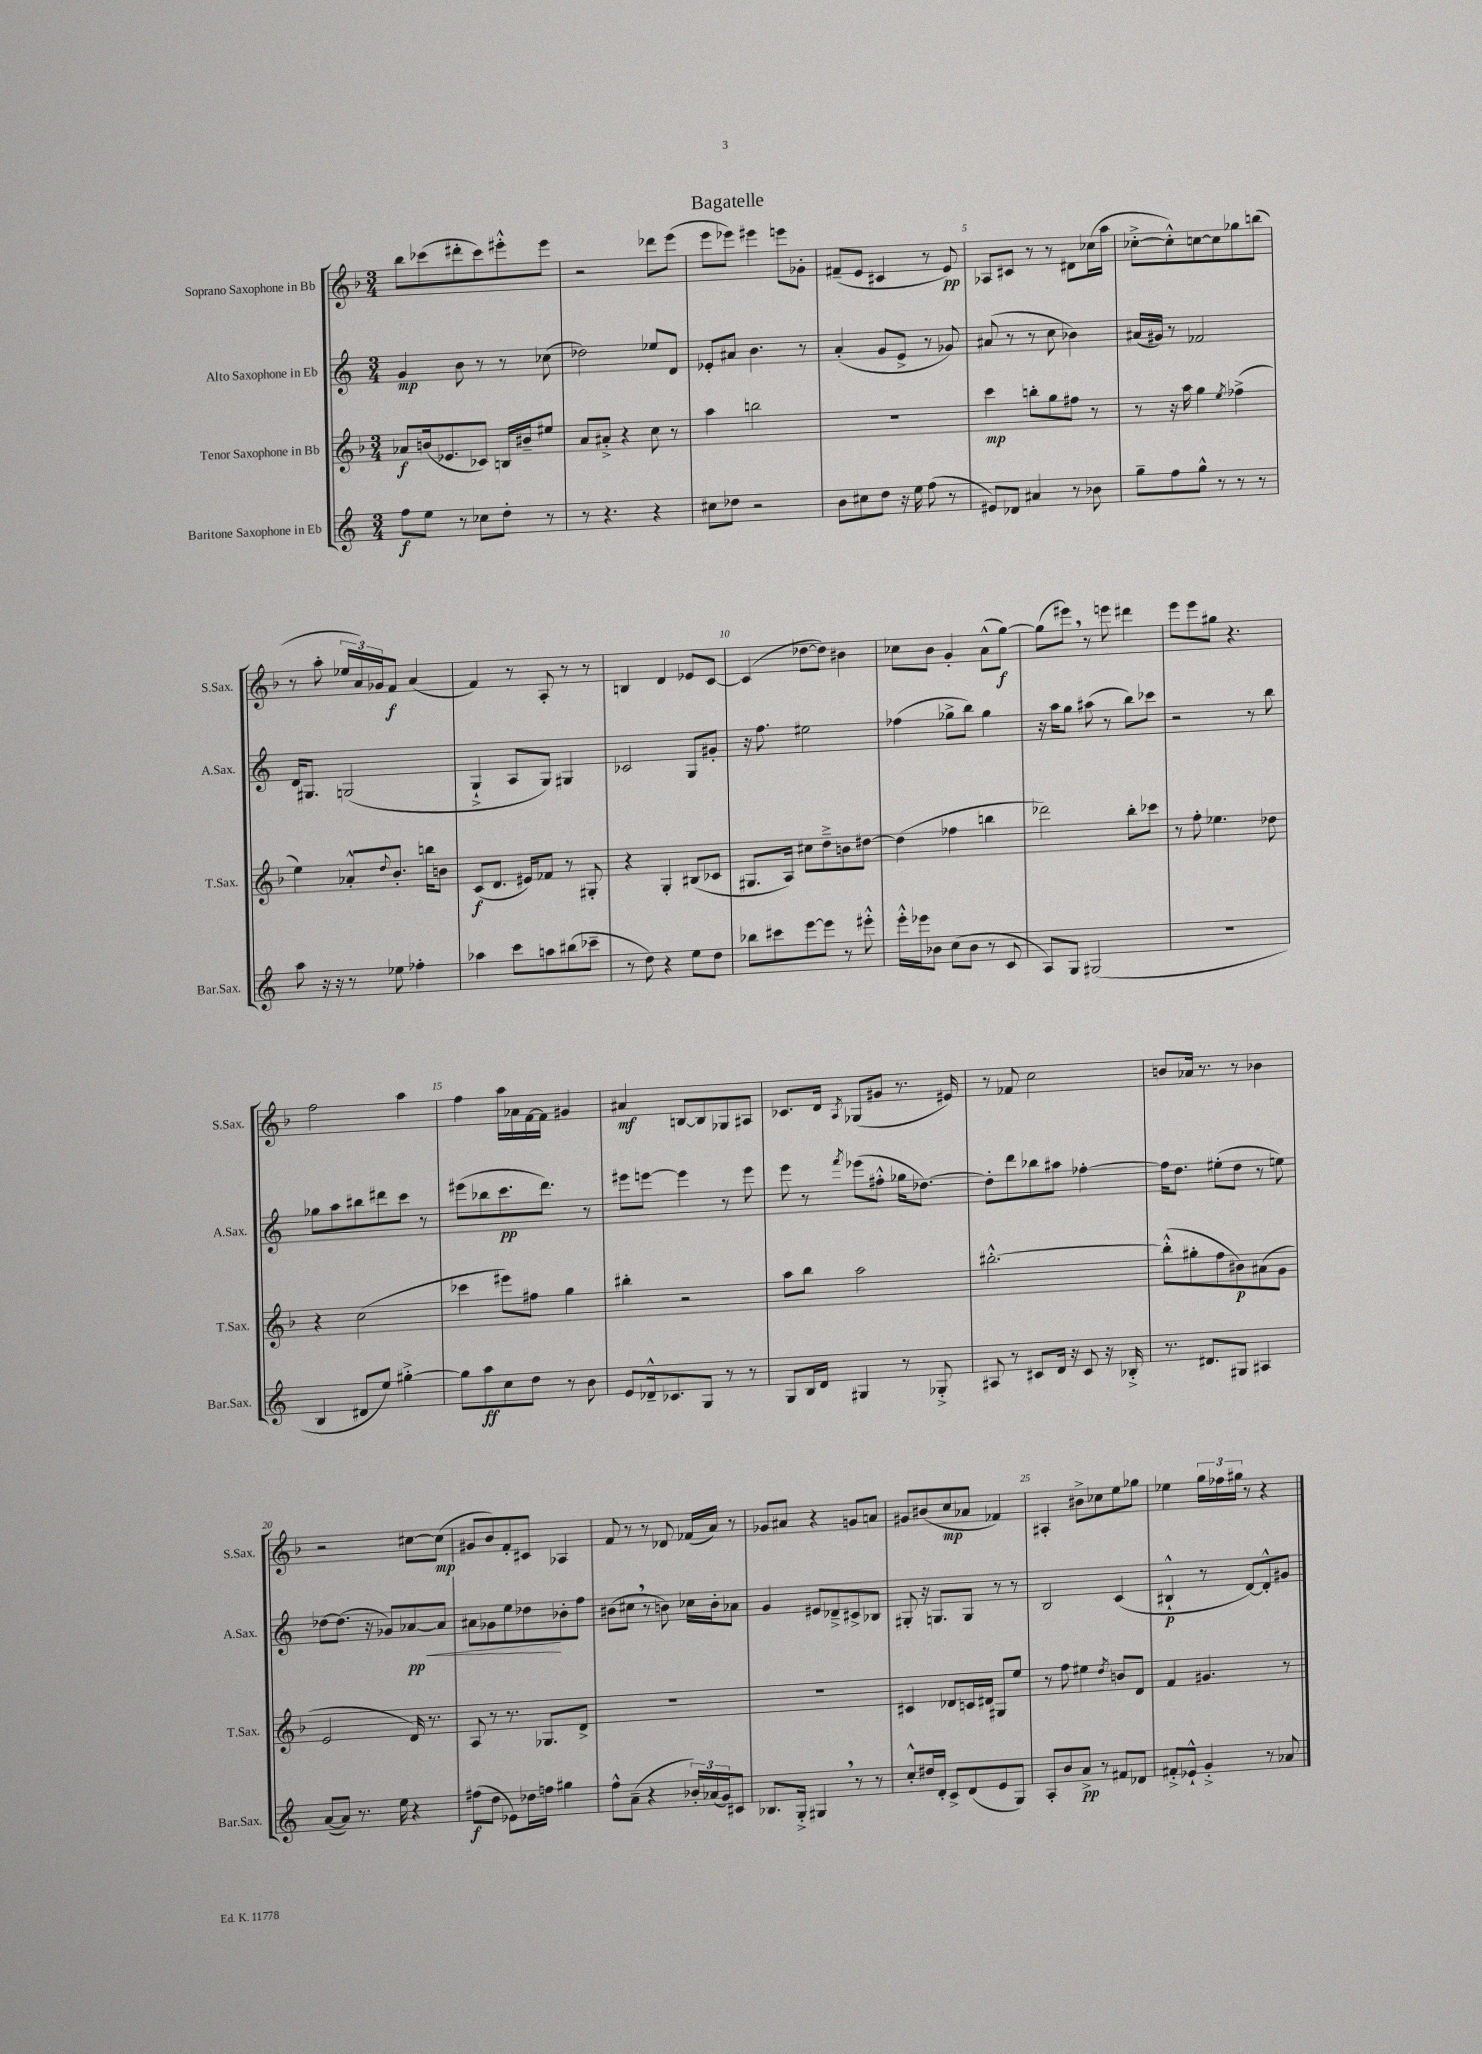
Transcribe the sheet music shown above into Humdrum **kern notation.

**kern	**dynam	**kern	**dynam	**kern	**dynam	**kern	**dynam
*part4	*part4	*part3	*part3	*part2	*part2	*part1	*part1
*staff4	*staff4	*staff3	*staff3	*staff2	*staff2	*staff1	*staff1
*I"Baritone Saxophone in Eb	*	*I"Tenor Saxophone in Bb	*	*I"Alto Saxophone in Eb	*	*I"Soprano Saxophone in Bb	*
*I'Bar.Sax.	*	*I'T.Sax.	*	*I'A.Sax.	*	*I'S.Sax.	*
*clefG2	*	*clefG2	*	*clefG2	*	*clefG2	*
*k[]	*	*k[b-]	*	*k[]	*	*k[b-]	*
*M3/4	*	*M3/4	*	*M3/4	*	*M3/4	*
=1	=1	=1	=1	=1	=1	=1	=1
8ff\L	f	8a-X/L	f	4g/	mp	8bb-\L	.
8ee\J	.	(16bn/k	.	.	.	(8ccc-X\	.
.	.	8.e-X/	.	.	.	.	.
8r	.	.	.	8b\	.	8ddd#X'\	.
8cc-X\L	.	8c-X/J)	.	8r	.	8ccc-\)	.
8dd'\J	.	16Bn/LL	.	8r	.	8eee#X'^^\	.
.	.	16b#X~/J	.	.	.	.	.
8r	.	8ee#X/J	.	(8cc-X\	.	8eee#\J	.
=2	=2	=2	=2	=2	=2	=2	=2
8r	.	8a/L	.	2dd-X\)	.	2r	.
4.r	.	8a#X'^/J	.	.	.	.	.
.	.	4r	.	.	.	.	.
4r	.	8cc\	.	8ee-X/L	.	8ddd-X\L	.
.	.	8r	.	8d/J	.	(8eee\J	.
=3	=3	=3	=3	=3	=3	=3	=3
8cc#X\L	.	4aa\	.	8e-X'/L	.	8eee\L	.
8dd-X\J	.	.	.	8a#X/J	.	8eee-X\J)	.
2r	.	2bbn\	.	4.b\	.	4eee#X\	.
.	.	.	.	.	.	8eeen\L	.
.	.	.	.	8r	.	8g-X'\J	.
=4	=4	=4	=4	=4	=4	=4	=4
8b\L	.	2.r	.	(4a'/	.	(8f#X~/L	.
8cc#X\	.	.	.	.	.	8e/J	.
8dd\J	.	.	.	8g/L	.	4c#X/	.
16r	.	.	.	8e^/J	.	.	.
16ee\	.	.	.	.	.	.	.
(8ff\	.	.	.	8r	.	8r	.
8r	.	.	.	8g-X/)	.	8e/)	pp
=5	=5	=5	=5	=5	=5	=5	=5
8e#X/L)	.	4ccc\	mp	(8a#X/	.	8A-X/L	.
8d-X/J	.	.	.	8r	.	8c#X/J	.
4a#X/	.	8bbn'\L	.	8r	.	8r	.
.	.	8gg\	.	8cc\	.	8r	.
8r	.	8ff#X\J	.	4b-X\)	.	8d#X\L	.
8b-X\	.	8r	.	.	.	(16cc-X\L	.
.	.	.	.	.	.	16aa\JJ	.
=6	=6	=6	=6	=6	=6	=6	=6
8gg~\L	.	8r	.	(16a#X/LL	.	[8cc-X'^\L	.
.	.	.	.	16g#X/JJ)	.	.	.
8ff\	.	16r	.	8r	.	8cc-'^^\])	.
.	.	16aa\	.	.	.	.	.
8gg^^\J	.	4gg\	.	2f-X/	.	[8ccn\	.
8r	.	.	.	.	.	8cc\]	.
.	.	8qee/	.	.	.	.	.
8r	.	(4ff-X^\	.	.	.	8gg-X\	.
8r	.	.	.	.	.	(8bbn\J	.
!!LO:LB:g=z
=7	=7	=7	=7	=7	=7	=7	=7
8aa\	.	4ee\)	.	16d/KL	.	8r	.
.	.	.	.	8.G#X/J	.	.	.
16r	.	.	.	.	.	8aa'\	.
16r	.	.	.	.	.	.	.
8r	.	8a-X'^^/L	.	(2Gn/	.	24ee-X/LL	.
.	.	.	.	.	.	24a/)	.
.	.	.	.	.	.	24g-X/J	.
.	.	8qqdd/	.	.	.	.	.
8ee-X\	.	8.b-'/J	.	.	.	8f/J	f
4ff-X'\	.	.	.	.	.	(4a/	.
.	.	16bbn\KL	.	.	.	.	.
.	.	8bn\J	.	.	.	.	.
=8	=8	=8	=8	=8	=8	=8	=8
4aa-X\	.	(8c/L	f	4G`^/	.	4f/)	.
.	.	8.d/J	.	.	.	.	.
8ccc\L	.	.	.	8A/L	.	8r	.
.	.	16e#X/KL)	.	.	.	.	.
8aan\	.	8f-X/J	.	8G/J)	.	8A'/	.
(8bb#X\	.	8r	.	4G#X/	.	8r	.
8ccc-X~\J	.	8G#X'/	.	.	.	8r	.
=9	=9	=9	=9	=9	=9	=9	=9
8r	.	4r	.	2c-X/	.	4Bn/	.
8dd\)	.	.	.	.	.	.	.
4r	.	4G'/	.	.	.	4d/	.
8ee\L	.	(8B#X/L	.	8G/L	.	8e-X/L	.
8dd\J	.	8c-X/J	.	8g#X'/J	.	[8c/J	.
=10	=10	=10	=10	=10	=10	=10	=10
8bb-X\L	.	8.G#X/L	.	16r	.	(4c/]	.
.	.	.	.	8.ff\	.	.	.
8ccc#X\	.	.	.	.	.	.	.
.	.	16A/Jk)	.	.	.	.	.
[8eee\	.	8cc#X\L	.	2ee#X\	.	[8dd-X\L	.
8eee\J]	.	8dd~^\	.	.	.	8dd-\J])	.
8r	.	8bn\	.	.	.	4b#X\	.
8eee#X'^^\	.	[8dd#X\J	.	.	.	.	.
=11	=11	=11	=11	=11	=11	=11	=11
16eee'^^\LL	.	(4dd#\]	.	(4ff-X\	.	8cc-X\L	.
16eee-X\J	.	.	.	.	.	.	.
8b-X\J	.	.	.	.	.	8b-\J	.
(8cc\L	.	4ff-X\	.	8gg-X^\L	.	4g'/	.
8b-\J	.	.	.	8bb\J)	.	.	.
8r	.	4bbn\	.	4gg-\	.	(8a^^\L	.
8c/	.	.	.	.	.	[8gg\J)	f
=12	=12	=12	=12	=12	=12	=12	=12
8A/L)	.	2ddd-X\)	.	16r	.	(8gg\L]	.
.	.	.	.	16aa\KL	.	.	.
8G/J	.	.	.	8gg\J	.	8eee#X,\J)	.
(2G#X/	.	.	.	(8aa#X\	.	8r	.
.	.	.	.	8r	.	8eeen\	.
.	.	8bb-'\L	.	8bb\L)	.	4ddd#X\	.
.	.	8ccc-X\J	.	8ccc-X\J	.	.	.
=13	=13	=13	=13	=13	=13	=13	=13
2.r	.	8r	.	2r	.	8eee\L	.
.	.	8ff'\	.	.	.	8eee\	.
.	.	4.ee-X\	.	.	.	8gg#X\J	.
.	.	.	.	.	.	4.r	.
.	.	.	.	8r	.	.	.
.	.	8dd-X\	.	8bb\	.	.	.
!!LO:LB:g=z
=14	=14	=14	=14	=14	=14	=14	=14
4B/	.	4r	.	8gg-X\L	.	2ff\	.
.	.	.	.	8aa\	.	.	.
8d#X/L	.	(2cc\	.	8bb#X\	.	.	.
8ee/J)	.	.	.	8ddd#X\	.	.	.
[4gg#X'^\	.	.	.	8ccc\J	.	4aa\	.
.	.	.	.	8r	.	.	.
=15	=15	=15	=15	=15	=15	=15	=15
8gg#\L]	.	4ccc-X\	.	(8eee#X\L	.	4ff\	.
8aa\	ff	.	.	8bb-X\	.	.	.
8cc\	.	8eee#X\L)	.	8.ccc\	pp	16aa\LL	.
.	.	.	.	.	.	16a-X\	.
8dd\J	.	8ff#X\J	.	.	.	[16f\	.
.	.	.	.	8.ddd\J)	.	16f\JJ]	.
8r	.	4gg\	.	.	.	4g#X/	.
8b\	.	.	.	8r	.	.	.
=16	=16	=16	=16	=16	=16	=16	=16
8e/L	.	4bb#X'\	.	8eee#X\L	.	4a#X/	mf
16d-X~^^/k	.	.	.	[8eeen\J	.	.	.
8.c-X/	.	.	.	.	.	.	.
.	.	2r	.	4eee\]	.	[8Bn/L	.
8G/J	.	.	.	.	.	8B/]	.
8r	.	.	.	8r	.	8G-X/	.
8r	.	.	.	8eee\	.	8A#X/J	.
=17	=17	=17	=17	=17	=17	=17	=17
8G/L	.	8aa\L	.	8eee\	.	8.c-X/L	.
16B/L	.	8bb-\J	.	8r	.	.	.
16d/JJ	.	.	.	.	.	16d/Jk	.
.	.	.	.	8qfff/	.	8qA/	.
4G#X/	.	2aa\	.	(8eee-X\L	.	(8G-X/L	.
.	.	.	.	8ff#X'^^\J	.	8g#X/J	.
8r	.	.	.	16gg-X\KL	.	8.r	.
.	.	.	.	[8.dd-X\J)	.	.	.
8G-X'^/	.	.	.	.	.	.	.
.	.	.	.	.	.	16e#X/)	.
=18	=18	=18	=18	=18	=18	=18	=18
8A#X/	.	[2.bb#X'^^\	.	8dd-'\L]	.	8r	.
8r	.	.	.	8ddd\	.	8f-X/	.
8c#X/L	.	.	.	8bb-X\	.	2cc\	.
16d/Jk	.	.	.	8aa#X\J	.	.	.
16r	.	.	.	.	.	.	.
8c#/	.	.	.	[4ff-X'\	.	.	.
16r	.	.	.	.	.	.	.
16B-X'^/	.	.	.	.	.	.	.
=19	=19	=19	=19	=19	=19	=19	=19
8.r	.	(8bb#'^^\L]	.	16ff-\KL]	.	8bn/L	.
.	.	.	.	8.dd\J	.	.	.
.	.	8gg#X'\	.	.	.	16a-X/Jk	.
8.d#X/L	.	.	.	.	.	8.r	.
.	.	8ff\	.	(8ee#X'\L	.	.	.
8G#X/J	.	8b#X\)	p	8dd\J	.	8r	.
4A#X/	.	(8a#X\	.	8r	.	4b-X\	.
.	.	8g\J	.	8een\)	.	.	.
!!LO:LB:g=z
=20	=20	=20	=20	=20	=20	=20	=20
([8a/L	.	2e/	.	[8dd-X\L	.	2r	.
8a/J])	.	.	.	(8.dd-\J]	.	.	.
8.r	.	.	.	.	.	.	.
.	.	.	.	16r	.	.	.
.	.	.	.	8g-X/L)	.	.	.
16ee\	.	.	.	.	.	.	.
!	!	!	!	!	!LO:HP:b	!	!
4r	.	16d/)	.	[8a-X/	< pp	[8cc#X\L	.
.	.	8.r	.	.	.	.	.
.	.	.	.	8a-/J]	.	(8cc#\J]	mp
=21	=21	=21	=21	=21	=21	=21	=21
(8ff#X\L	f	8A/	.	8a#X\L	.	8g#X/L	.
8dd\J	.	8r	.	8g-X\	.	8b-/)	.
8e-X\L)	.	8.r	.	8ee\	.	8f'/	.
16dd-X\L	.	.	.	8dd-X\	.	8c#X/J	.
16ffn\JJ	.	8.G-X/L	.	.	.	.	.
4gg#X\	.	.	.	8b-X'\	[	4A-X/	.
.	.	8d^/J	.	8ff\J	.	.	.
=22	=22	=22	=22	=22	=22	=22	=22
8ff^^\L	.	2.r	.	(8b#X\L	.	8f/	.
(8a~\J	.	.	.	8cc#X,\J	.	8r	.
4r	.	.	.	8r	.	8r	.
.	.	.	.	8bn\)	.	8d-X/	.
24b-X'/LL)	.	.	.	16cc-X\LL	.	(16f-X/LL	.
(24a-X/	.	.	.	.	.	.	.
.	.	.	.	16b'\J	.	16a/JJ)	.
24g/J)	.	.	.	.	.	.	.
8c#X/J	.	.	.	8a-X\J	.	8r	.
=23	=23	=23	=23	=23	=23	=23	=23
8.B-X/L	.	2.r	.	4g/	.	8g-X/L	.
.	.	.	.	.	.	8a#X/J	.
16G'^/Jk	.	.	.	.	.	.	.
4G#X,/	.	.	.	8e#X/L	.	4r	.
.	.	.	.	8d-X~^/	.	.	.
8r	.	.	.	8c#X^/	.	8gn/L	.
8r	.	.	.	8B-X/J	.	8an/J	.
=24	=24	=24	=24	=24	=24	=24	=24
8cc'^^/L	.	4c#X/	.	8G#X'/	.	8g#X/L	.
16dd#X/L	.	.	.	16r	.	(8b#X/	.
16d'/JJ	.	.	.	8.Gn/L	.	.	.
8c^/L	.	8d-X/L	.	.	.	8cc/	mp
(8d/	.	16cn/L	.	8G/J	.	8a-X/J	.
.	.	16d#X/JJ	.	.	.	.	.
8e/	.	8G#X/L	.	8r	.	4f-X/)	.
8G/J)	.	8ee/J	.	8r	.	.	.
=25	=25	=25	=25	=25	=25	=25	=25
8A'/L	.	8r	.	2B/	.	4A#X'/	.
8b/	.	8ff\	.	.	.	.	.
8a^/J	pp	4ee#X\	.	.	.	8b#X^\L	.
8r	.	.	.	.	.	8cc-X\	.
.	.	8qdd/	.	.	.	.	.
8f#X/L	.	8bn/L	.	(4c/	.	8ee\	.
8d-X/J	.	8d/J	.	.	.	8gg-X\J	.
=26	=26	=26	=26	=26	=26	=26	=26
8f#X'^/L	.	4f/	.	4B#X`^^/	p	4ee-X\	.
8e-X`^^/J	.	.	.	.	.	.	.
4g'^/	.	4.g#X/	.	8r	.	24gg\LL	.
.	.	.	.	.	.	24ff-X\	.
.	.	.	.	.	.	24gg#X\JJ	.
.	.	.	.	[8d/L)	.	8r	.
8r	.	.	.	8d'^^/]	.	4r	.
8a-X/	.	8r	.	8g#X/J	.	.	.
==	==	==	==	==	==	==	==
*-	*-	*-	*-	*-	*-	*-	*-
